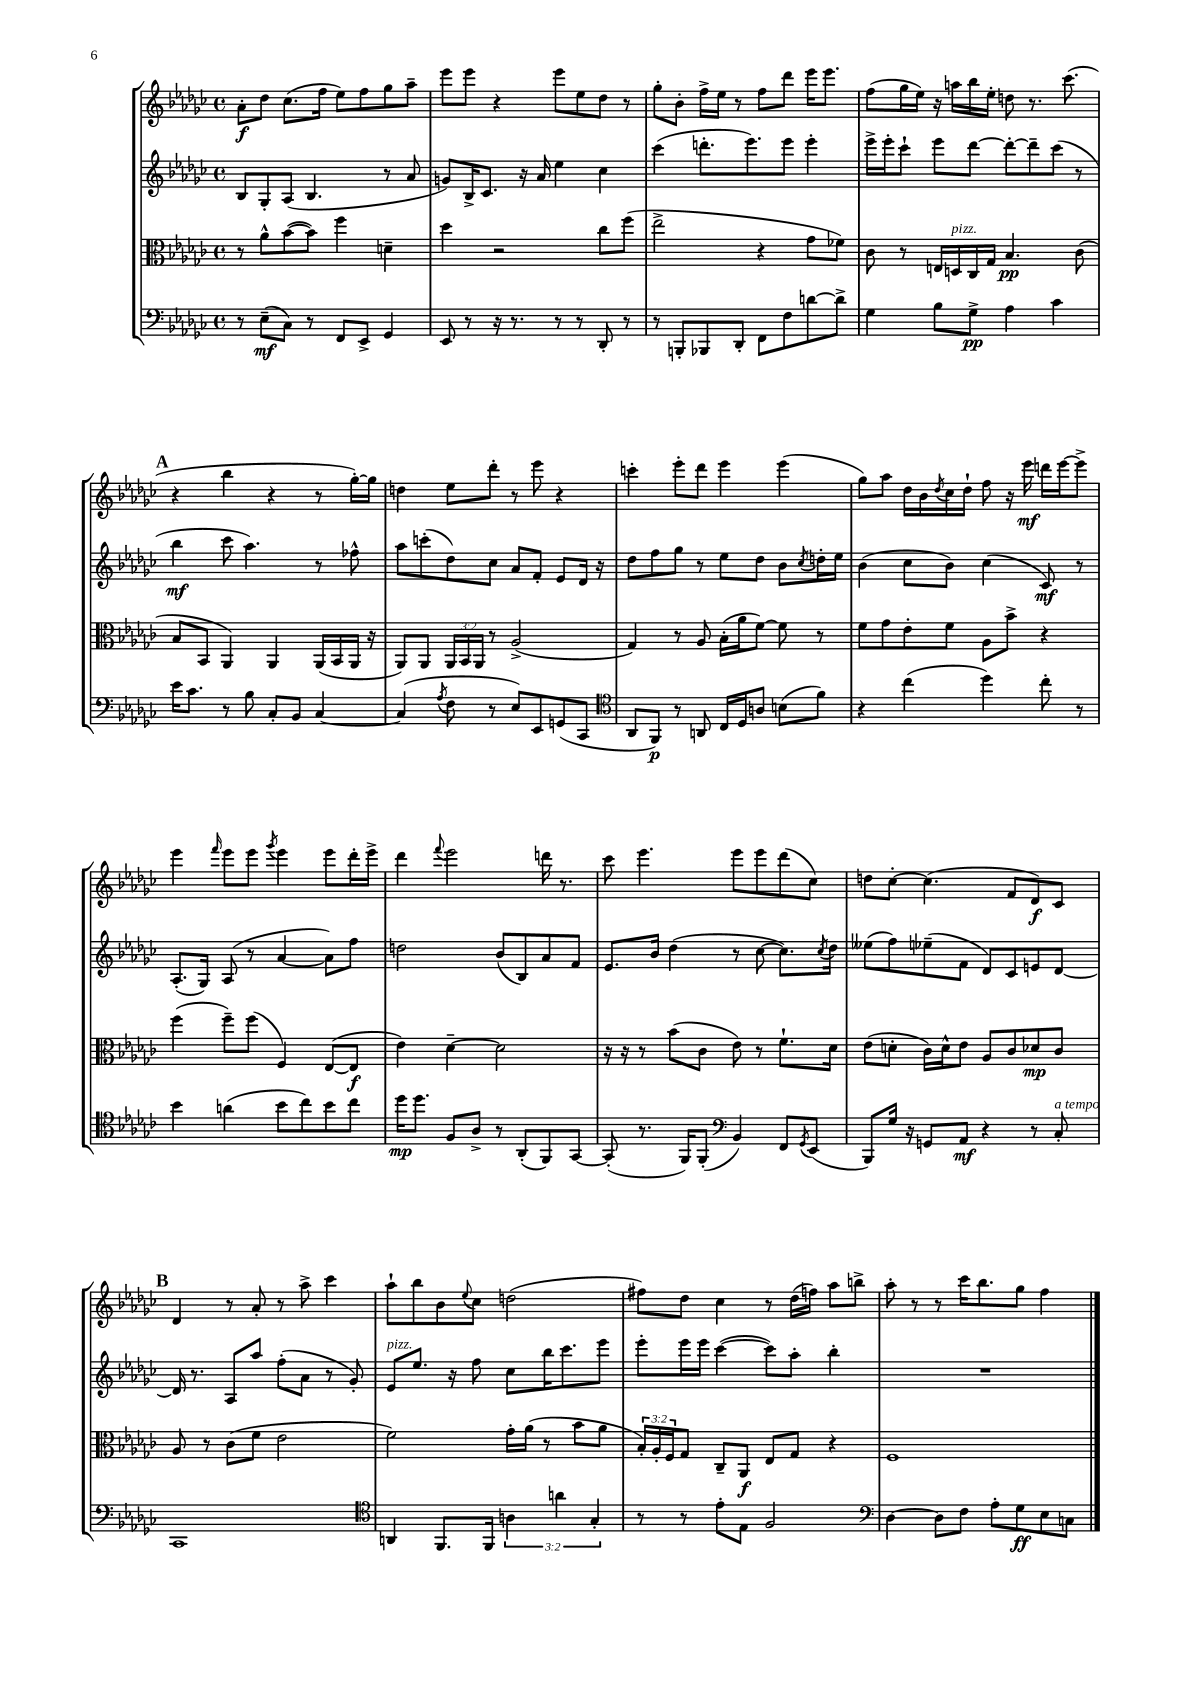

**kern	**kern	**kern	**kern
*staff4	*staff3	*staff2	*staff1
*clefF4	*clefC3	*clefG2	*clefG2
*k[b-e-a-d-g-c-]	*k[b-e-a-d-g-c-]	*k[b-e-a-d-g-c-]	*k[b-e-a-d-g-c-]
*M4/4	*M4/4	*M4/4	*M4/4
*met(c)	*met(c)	*met(c)	*met(c)
8r	8r	8B-	8a-'
(8E-~	8a-^^	8G-'	8dd-
8C-)	([8b-	(8A-	(8.cc-
8r	8b-])	4.B-	.
.	.	.	16ff
8FF	4ff	.	8ee-)
8EE-^	.	.	8ff
4GG-	4d~	8r	8gg-
.	.	8a-	8aa-~
=	=	=	=
8EE-	4dd-	8g)	8eee-
8r	.	16B-^	8eee-
.	.	8.c-	.
16r	2r	.	4r
8.r	.	.	.
.	.	16r	.
.	.	16a-	.
8r	.	4ee-	8eee-
8r	.	.	8ee-
8DD-'	8cc-	4cc-	8dd-
8r	(8ff	.	8r
=	=	=	=
8r	2ee-^	(4ccc-	8gg-'
8BBB'	.	.	8b-'
8BBB-	.	8.ddd'	16ff^
.	.	.	16ee-
8DD-'	.	.	8r
.	.	8.eee-)	.
8FF	4r	.	8ff
8F	.	8eee-	8ddd-
[8d	8g-	4eee-'	16eee-
.	.	.	8.eee-
8d^]	8f-)	.	.
=	=	=	=
4G-	8c-	16eee-^	(8ff
.	.	16eee-'	.
.	8r	8ccc-`	16gg-
.	.	.	16ee-)
8B-	16E	8eee-	16r
.	16D	.	16aa
8G-^	16C-	[8ddd-	16bb-
.	16G-	.	16ee-'
4A-	4.B-	8ddd-'_	8dd
.	.	8ddd-~]	8.r
4c-	.	(8ccc-	.
.	.	.	(8.ccc-
.	(8c-	8r	.
=	=	=	=
16e-	8B-	4bb-	4r
8.c-	.	.	.
.	8BB-	.	.
8r	4AA-)	8ccc-	4bb-
8B-	.	4.aa-)	.
8C-'	4AA-	.	4r
8BB-	.	.	.
[4C-	(16AA-	8r	8r
.	16BB-	.	.
.	16AA-	8ff-^^	[16gg-')
.	16r	.	16gg-]
=	=	=	=
(4C-]	8AA-)	8aa-	4dd
.	8AA-	(8ccc'	.
8qA-	.	.	.
8F	24AA-	8dd-)	8ee-
.	24BB-	.	.
.	24AA-	.	.
8r	8r	8cc-	8ddd-'
8E-)	(2A-^	8a-	8r
8EE-	.	8f'	8eee-
(8GG	.	8e-	4r
8CC-	.	16d-	.
.	.	16r	.
=	=	=	=
*clefC4	*	*	*
8AA-	4G-)	8dd-	4ccc'
8FF)	.	8ff	.
8r	8r	8gg-	8eee-'
8AA	8A-	8r	8ddd-
16C-	(16B-'	8ee-	4eee-
16D-	16a-	.	.
8A	[8f)	8dd-	.
(8B	8f]	8b-	(4eee-
.	.	8qcc-	.
8f)	8r	16dd'	.
.	.	16ee-	.
=	=	=	=
4r	8f	(4b-	8gg-)
.	8g-	.	8aa-
(4cc-	8e-'	8cc-	16dd-
.	.	.	16b-
.	.	.	8qdd-
.	8f	8b-)	16cc-
.	.	.	16dd-`
4dd-)	8A-	(4cc-	8ff
.	8b-^	.	16r
.	.	.	16eee-
8cc-'	4r	8c-)	16ddd
.	.	.	[16eee-
8r	.	8r	8eee-^]
=	=	=	=
4b-	(4ff	(8.A-'	4eee-
.	.	16G-)	.
.	.	.	16qqfff
(4a	8ff~)	(8A-	8eee-
.	(8ff	8r	8eee-
.	.	.	8qggg-
8b-	4F)	[4a-	4eee-
8cc-)	.	.	.
8b-	([8E-	8a-])	8eee-
8cc-	8E-]	8ff	16ddd-'
.	.	.	16eee-^
=	=	=	=
16dd-	4e-)	2dd	4ddd-
8.dd-	.	.	.
.	.	.	8qqfff
8F	[4d-~	.	2eee-
8A-^	.	.	.
8r	2d-]	(8b-	.
(8AA-'	.	8B-)	.
8FF)	.	8a-	16ddd
.	.	.	8.r
[8GG-	.	8f	.
=	=	=	=
(8GG-']	16r	8.e-	8ccc-
.	16r	.	.
8.r	8r	.	4.eee-
.	.	16b-	.
.	(8b-	(4dd-	.
16FF)	.	.	.
(8FF'	8c-	.	.
*clefF4	*	*	*
4BB-)	8e-)	8r	8eee-
.	8r	[8cc-	8eee-
8FF	8.f`	8.cc-])	(8ddd-
8qGG-	.	.	.
(8EE-	.	.	8cc-)
.	.	8qcc-	.
.	16d-	16dd-	.
=	=	=	=
8BBB-)	(8e-	(8ee--	8dd
16G-	8d'	8ff)	[8cc-'
16r	.	.	.
8GG	16c-)	(8ee-~	(4.cc-]
.	16d^^	.	.
8AA-	8e-	8f	.
4r	8A-	8d-)	.
.	8c-	8c-	8f
8r	8d-	8e	8d-)
8C-'	8c-	[8d-	8c-
=	=	=	=
1CC-	8A-	16d-]	4d-
.	.	8.r	.
.	8r	.	.
.	(8c-	8A-	8r
.	8f	8aa-	8a-'
.	2e-	(8ff'	8r
.	.	8a-	8aa-^
.	.	8r	4ccc-
.	.	8g-')	.
=	=	=	=
*clefC4	*	*	*
4AA	2f)	8e-	8aa-`
.	.	8.ee-	8bb-
8.FF	.	.	8b-
.	.	16r	.
.	.	.	8qqee-
.	.	8ff	8cc-
16FF	.	.	.
6A	16g-'	8cc-	(2dd
.	(16a-	.	.
.	8r	16bb-	.
6a	.	.	.
.	.	8.ccc-	.
.	8b-	.	.
6G-'	.	.	.
.	8a-	8eee-	.
=	=	=	=
8r	24B-')	8eee-'	8ff#)
.	24A-'	.	.
.	24F	.	.
8r	8G-	16eee-	8dd-
.	.	16eee-	.
8e-'	8C-~	([4ccc-	4cc-
8E-	8AA-	.	.
2F	8E-	8ccc-])	8r
.	8G-	8aa-'	(16dd-
.	.	.	16ff)
.	4r	4bb-'	8aa-
.	.	.	8bb^
=	=	=	=
*clefF4	*	*	*
[4D-	1F	1r	8aa-'
.	.	.	8r
8D-]	.	.	8r
8F	.	.	16ccc-
.	.	.	8.bb-
8A-'	.	.	.
8G-	.	.	8gg-
8E-	.	.	4ff
8C	.	.	.
==	==	==	==
*-	*-	*-	*-
